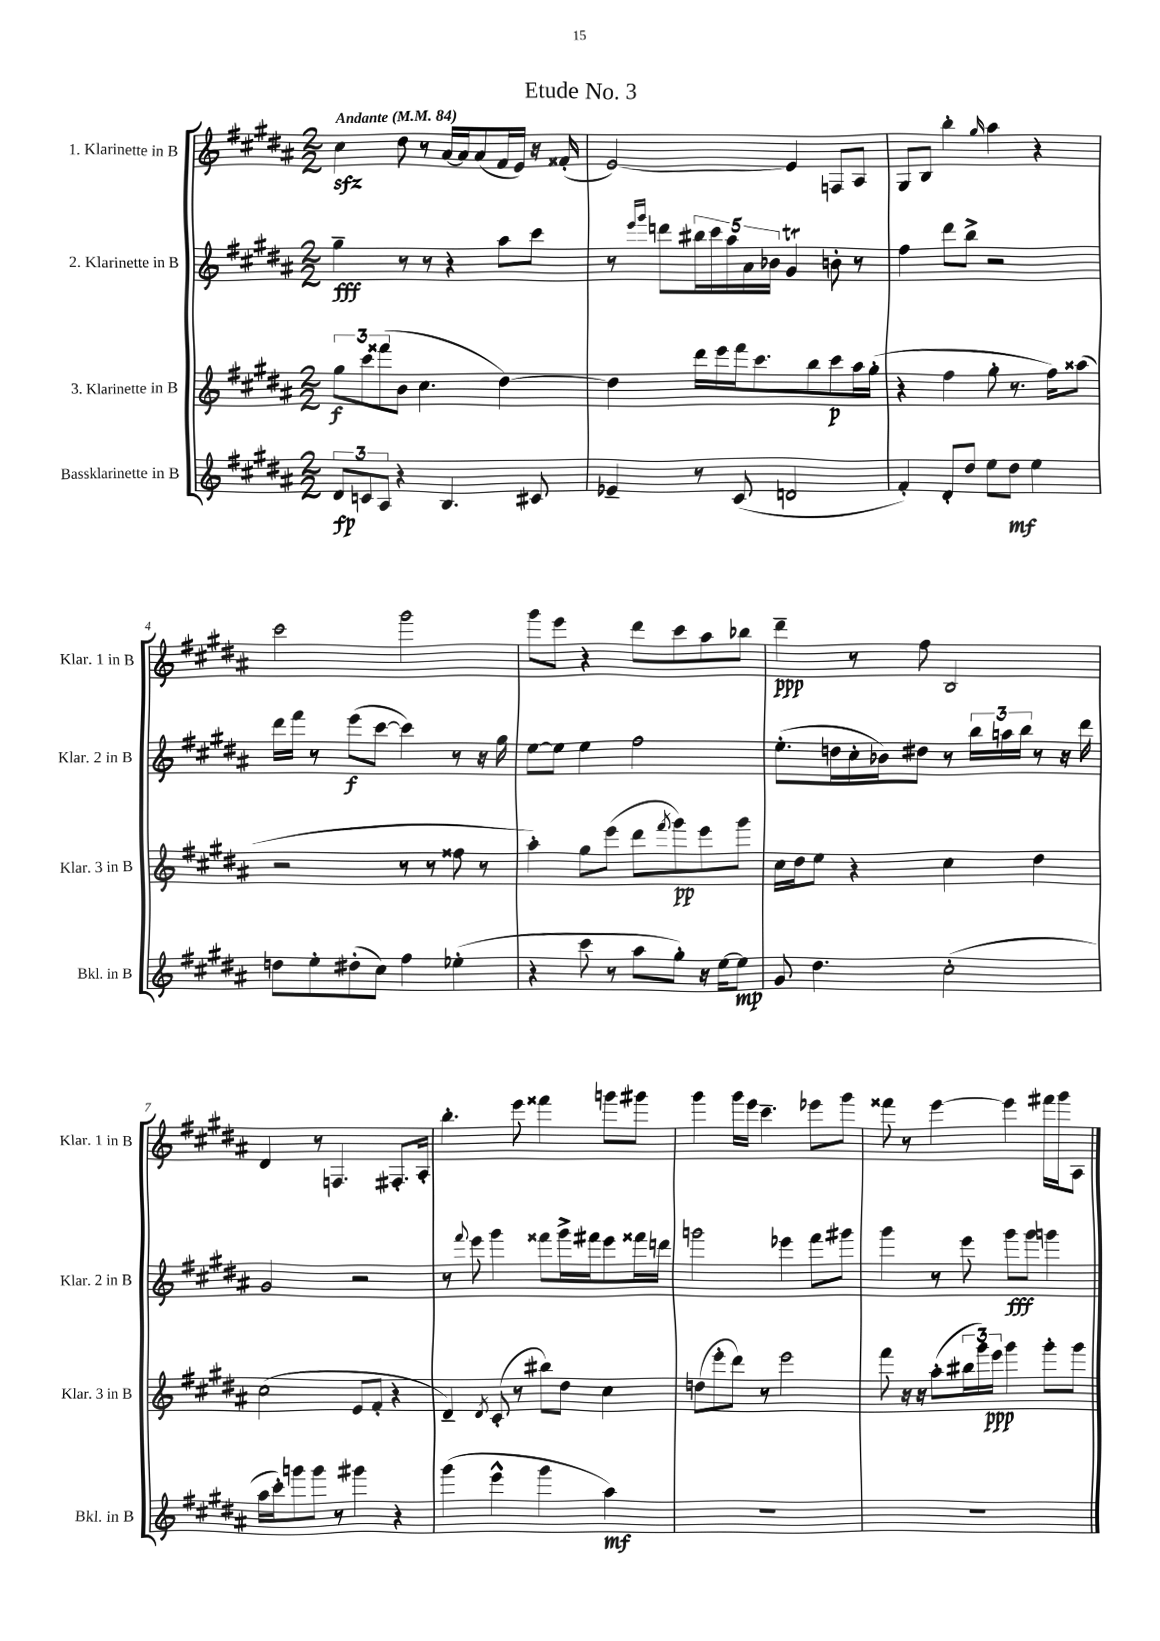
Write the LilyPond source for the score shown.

\header { title = "Etude No. 3" }
<<
\new StaffGroup <<
\new Staff = "s0" \with { instrumentName = "1. Klarinette in B" shortInstrumentName = "Klar. 1 in B" } {
    \clef treble \key b \major \numericTimeSignature \time 2/2 \tempo "Andante" 4 = 84
    cis''4\sfz dis''8 r8 ais'16~ ais'16 ais'8( fis'16 e'16) r16 fisis'16-.( |
    e'2~) e'4 f8 ais8 |
    gis8 b8 b''4-. \grace { gis''16 } ais''4 r4 |
    cis'''2 gis'''2 |
    gis'''8 e'''8 r4 dis'''8 cis'''8 ais''8 bes''8 |
    dis'''4--\ppp r8 fis''8 b2 |
    dis'4 r8 f4. fis8.-. ais16-. |
    b''4.-. e'''8 fisis'''4 g'''8 gis'''8 |
    gis'''4 gis'''16 e'''16 cis'''4.-- ees'''8 gis'''8 |
    fisis'''8 r8 e'''4~ e'''4 fis'''16 gis'''16 ais8 \bar "|." |
}
\new Staff = "s1" \with { instrumentName = "2. Klarinette in B" shortInstrumentName = "Klar. 2 in B" } {
    \clef treble \key b \major \numericTimeSignature \time 2/2
    gis''4--\fff r8 r8 r4 ais''8 cis'''8 |
    r8 \grace { e'''16 gis'''16 } d'''8 \tuplet 5/4 { bis''16 cis'''16 ais''16 ais'16 bes'16 } gis'4\trill b'8-. r8 |
    fis''4 dis'''8 b''8-> r2 |
    dis'''16 fis'''16 r8 e'''8\f( cis'''8~ cis'''4) r8 r16 gis''16 |
    e''8~ e''8 e''4 fis''2 |
    e''8.-.( d''16 cis''16-. bes'16) dis''8 r8 \tuplet 3/2 { b''16 a''16 b''16 } r8 r16 dis'''16 |
    gis'2 r2 |
    r8 \appoggiatura { fis'''8 } e'''8 gis'''4 fisis'''8 gis'''16-> fis'''16 e'''8 fisis'''16 d'''16 |
    g'''2 ees'''4 fis'''8 gis'''8 |
    gis'''4 r8 e'''8 gis'''8\fff gis'''8 g'''4 \bar "|." |
}
\new Staff = "s2" \with { instrumentName = "3. Klarinette in B" shortInstrumentName = "Klar. 3 in B" } {
    \clef treble \key b \major \numericTimeSignature \time 2/2
    \tuplet 3/2 { gis''8\f cis'''8 fisis'''8( } b'8 cis''4. dis''4~) |
    dis''4 dis'''16 e'''16 fis'''16 cis'''8. b''8 cis'''8\p ais''16 gis''16-.( |
    r4 fis''4 gis''8-. r8. fis''16) aisis''8( |
    r2 r8 r8 fisis''8 r8 |
    ais''4-.) gis''8 e'''8( dis'''8 \acciaccatura { fis'''8 } gis'''8\pp) e'''8 gis'''8 |
    cis''16 dis''16 e''8 r4 cis''4 dis''4 |
    cis''2( e'8 fis'8-. r4 |
    dis'4--) \acciaccatura { dis'8 } cis'8-.( r8 bis''8) dis''8 cis''4 |
    d''8( e'''8-. dis'''8) r8 e'''2 |
    fis'''8 r16 r16 ais''8-.( \tuplet 3/2 { bis''16 gis'''16) e'''16\ppp } gis'''4 gis'''8-. gis'''8 \bar "|." |
}
\new Staff = "s3" \with { instrumentName = "Bassklarinette in B" shortInstrumentName = "Bkl. in B" } {
    \clef treble \key b \major \numericTimeSignature \time 2/2
    \tuplet 3/2 { dis'8\fp c'8 ais8 } r4 b4. cis'8 |
    ees'4-- r8 cis'8( d'2 |
    fis'4-.) dis'8-. dis''8 e''8 dis''8\mf e''4 |
    d''8 e''8-. dis''8-.( cis''8) fis''4 ees''4-.( |
    r4 cis'''8 r8 ais''8 gis''8-.) r16 e''16~ e''8\mp |
    gis'8 dis''4. cis''2-.( |
    ais''16 cis'''16-.) g'''8 g'''8 r8 gis'''4 r4 |
    gis'''4( e'''4-^ gis'''4 ais''4\mf) |
    R1 |
    R1 \bar "|." |
}
>>
>>
